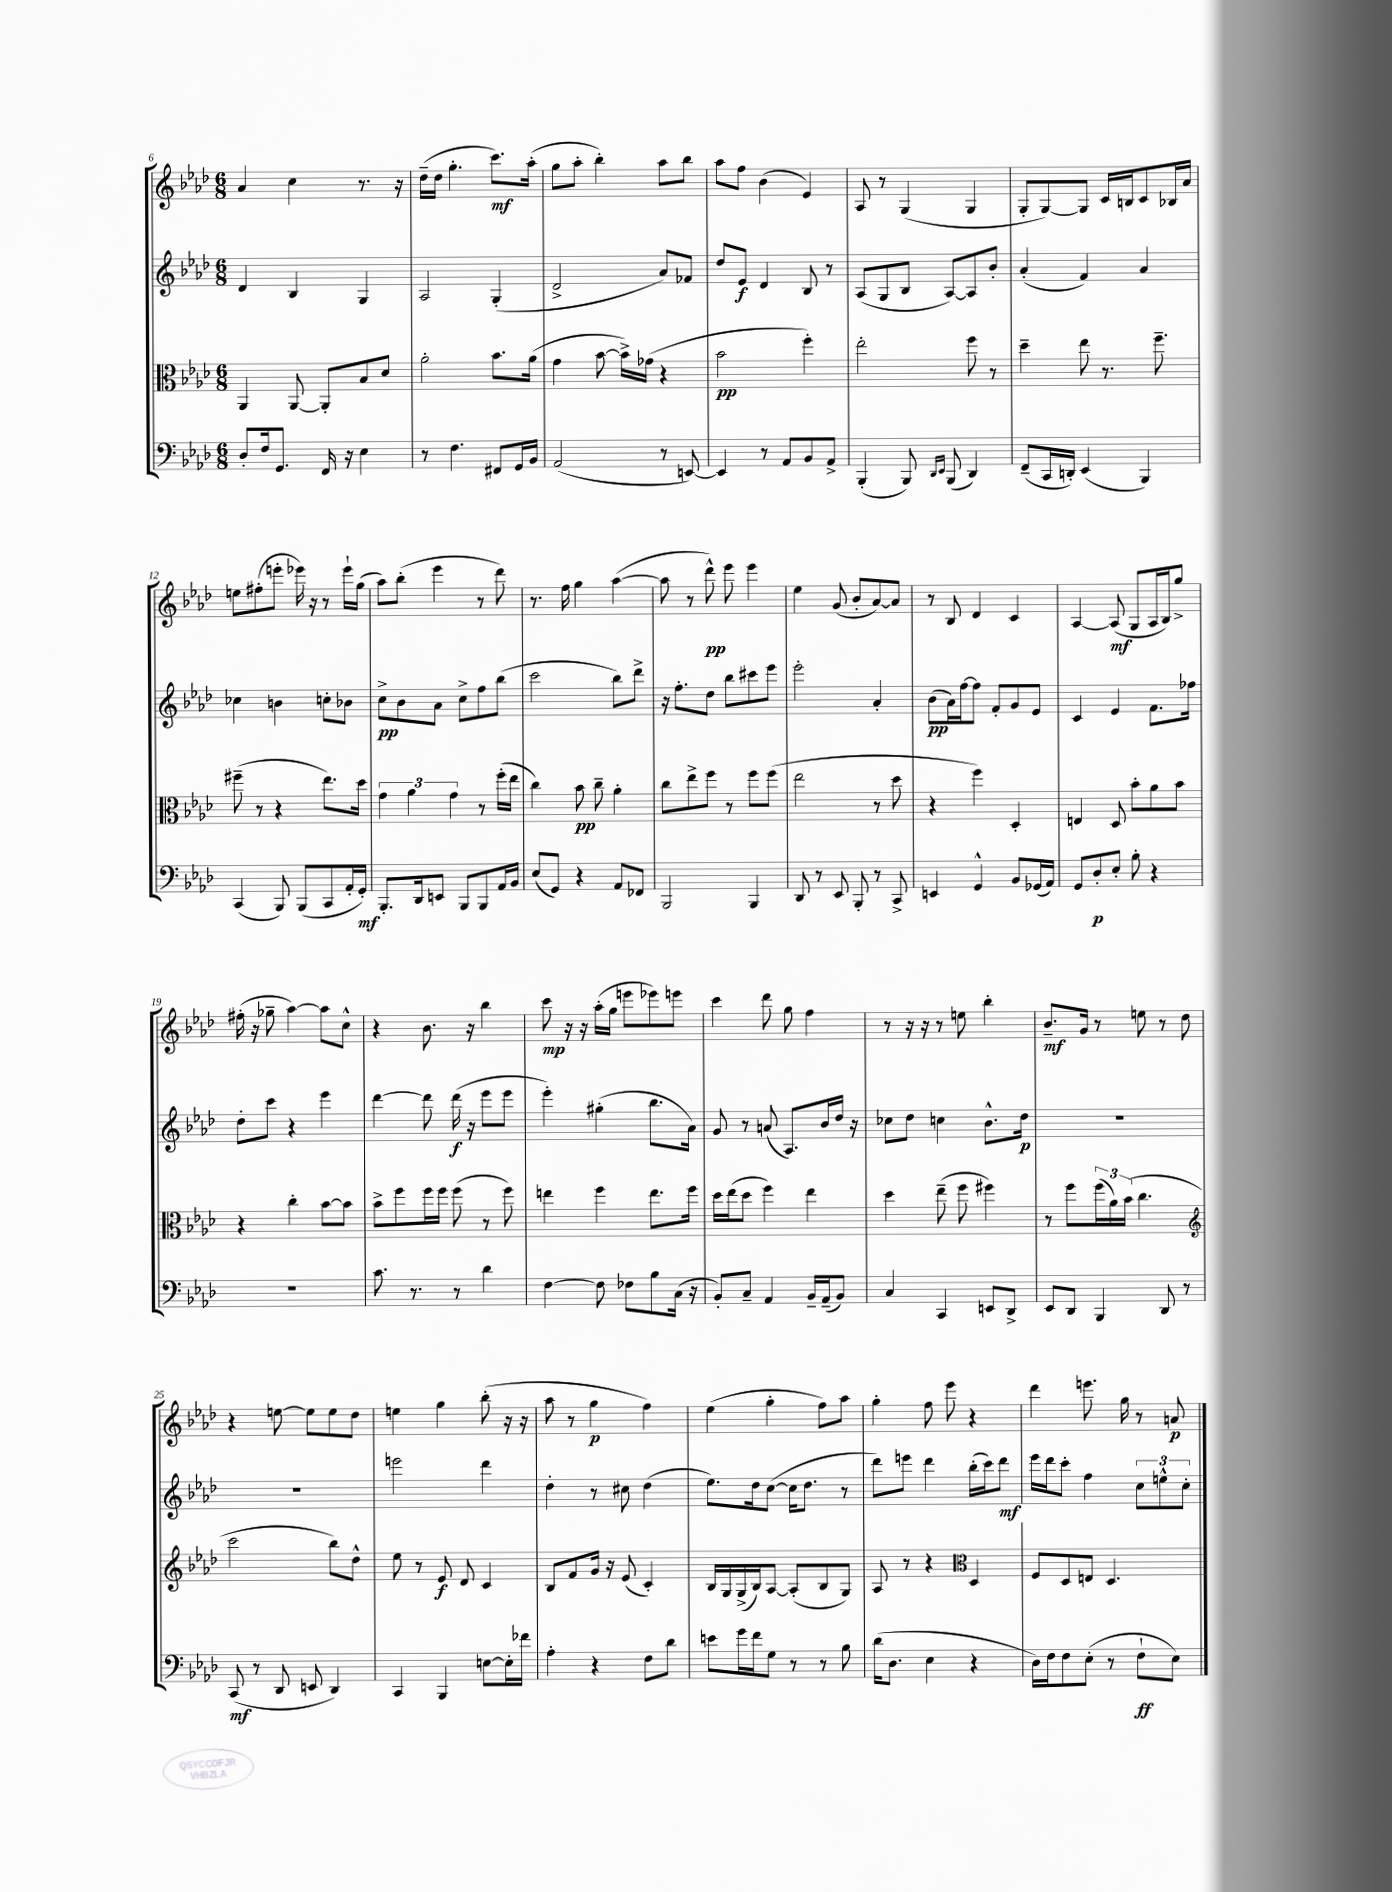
<<
\new StaffGroup <<
\new Staff = "s0" {
    \clef treble \key aes \major \numericTimeSignature \time 6/8
    aes'4 c''4 r8. r16 |
    des''16--( des''16 g''4.-. c'''8.\mf) aes''16-.( |
    g''8 aes''8-. bes''4-.) aes''8 bes''8 |
    aes''8 f''8 bes'4( ees'4) |
    aes8 r8 g4( g4 |
    g8-. g8~) g8 c'16 b16 c'8 bes16 aes'16 |
    e''8 fis''8-.( e'''8-. ees'''16) r16 r8 ees'''16-! g''16( |
    aes''8) bes''8-.( ees'''4 r8 des'''8) |
    r8. f''16 g''4 aes''4~( |
    aes''8 r8 des'''8-^\pp) ees'''8 ees'''4 |
    ees''4 g'8( bes'8-. aes'8~) aes'8 |
    r8 bes8 des'4 c'4 |
    aes4~ aes8\mf( g8 aes16 bes16) g''8-> |
    fis''16-.( r16 ges''8-- aes''4~) aes''8 c''8-^ |
    r4 bes'8. r16 bes''4 |
    c'''8\mp r16 r16 aes''16-.( g''16 e'''8 ees'''8) e'''8 |
    c'''4 des'''8 g''8 f''4 |
    r8 r16 r16 r8 e''8 bes''4-. |
    bes'8.--\mf g'16 r8 e''8 r8 des''8 |
    r4 e''8~ e''8 e''8 des''8 |
    e''4 g''4 bes''8-.( r16 r16 |
    aes''8 r8 g''4\p f''4) |
    ees''4( g''4-. f''8) aes''8 |
    g''4-. f''8 ees'''8 r4 |
    des'''4 e'''8. g''16 r8 a'8\p \bar "|." |
}
\new Staff = "s1" {
    \clef treble \key aes \major \numericTimeSignature \time 6/8
    des'4 bes4 g4 |
    aes2 g4-.( |
    des'2-> aes'8) fes'8 |
    des''8 ees'8\f des'4 bes8 r8 |
    aes8( g8 bes8 aes8~) aes8 bes'8-. |
    aes'4-.( f'4) aes'4 |
    ces''4 b'4 c''8-. bes'8 |
    c''8->\pp bes'8 aes'8 c''8-> f''8 bes''8( |
    c'''2 bes''8) des'''8-> |
    r16 f''8.-. des''8 bes''8 cis'''8 ees'''8 |
    ees'''2-. aes'4-. |
    bes'8\pp( aes'16) f''16~ f''8 f'8-. g'8 ees'8 |
    c'4 ees'4 f'8. fes''16 |
    des''8-. c'''8 r4 ees'''4 |
    des'''4~ des'''8 des'''16\f( r16 ees'''8 ees'''8 |
    ees'''4-.) gis''4-.( bes''8. aes'16) |
    g'8 r8 a'8( aes8.) bes'16 des''16 r16 |
    ces''8 des''8 c''4 bes'8.-^ des''16\p |
    R2. |
    R2. |
    e'''2 des'''4 |
    des''4-. r8 cis''8 des''4( |
    ees''8.) des''16 c''8~( c''16 des''8. r8 |
    des'''8) e'''8 des'''4 bes''16-.( c'''16) des'''8\mf |
    ees'''16 des'''16 c'''8-. f''4 \tuplet 3/2 { c''8 e''8-^ c''8-. } \bar "|." |
}
\new Staff = "s2" {
    \clef alto \key aes \major \numericTimeSignature \time 6/8
    aes,4 aes,8~ aes,8-. bes8 des'8 |
    aes'2-. bes'8. aes'16( |
    g'4 bes'8~ bes'16->) ges'16( r4 |
    bes'2\pp f''4-.) |
    ees''2-. f''8 r8 |
    des''4-- ees''8 r8. f''8.-- |
    fis''8--( r8 r4 ees''8.) des''16 |
    \tuplet 3/2 { g'4 aes'4 g'4 } r8 f''16-.( ees''16 |
    c''4) bes'8\pp c''8-- aes'4-. |
    c''8 ees''8-> f''8 r8 f''8 f''8( |
    ees''2 r8 des''8 |
    r4 f''4) des4-. |
    e4 des8 bes'8-. aes'8 bes'8 |
    r4 c''4-. bes'8~ bes'8 |
    bes'8-> f''8 f''16 f''16 f''8( r8 f''8) |
    e''4 f''4 e''8. f''16 |
    des''16 ees''16( des''8 f''4) ees''4 |
    des''4 ees''8--( f''8 fis''4) |
    r8 f''8 \tuplet 3/2 { f''16( aes'16) bes'16( } c''4. |
    \clef treble c'''2 bes''8) des''8-^ |
    ees''8 r8 ees'8\f des'8 c'4 |
    bes8 f'8 g'16 r16 ees'8( c'4-.) |
    bes16 g16 g16->( bes16) aes8~ aes8-.( bes8 g8) |
    aes8 r8 r4 \clef alto des4 |
    f8 des8 e8 des4. \bar "|." |
}
\new Staff = "s3" {
    \clef bass \key aes \major \numericTimeSignature \time 6/8
    des8-. f16 g,8. f,16 r16 ees4 |
    r8 f4. fis,8 g,16 bes,16 |
    aes,2( r8 e,8~) |
    e,4 r8 aes,8 bes,8 aes,8-> |
    bes,,4-.( bes,,8) \grace { des,16 ees,16 } bes,,8( des,4) |
    f,8--( c,16 d,16-.) ees,4( bes,,4) |
    c,4( bes,,8) bes,,8( c,8 aes,16-. g,16-.\mf) |
    bes,,8.-. des,16 e,8 bes,,8 bes,,8 aes,16 bes,16 |
    ees8( g,8) r4 aes,8 fes,8 |
    bes,,2 bes,,4 |
    des,8 r8 ees,8 bes,,8-. r8 c,8-> |
    e,4 g,4-^ bes,8 ges,16( aes,16) |
    g,8 des8-.\p ees8-. bes8-. r4 |
    R2. |
    c'8. r8. r8 des'4 |
    f4~ f8 fes8 bes8 c16( r16 |
    bes,8-.) c8-- aes,4 bes,16-- aes,16--( bes,8) |
    c4 c,4 e,8 des,8-> |
    ees,8 des,8 bes,,4 des,8 r8 |
    c,8\mf( r8 des,8 e,8 des,4) |
    c,4 bes,,4 e8~ e16-. fes'16 |
    aes4-. r4 f8 des'8 |
    e'8 g'16 f'16 g8 r8 r8 bes8 |
    des'16( des8. ees4 r4 |
    des16) f16 f8 ees8-.( r8 f8-!\ff ees8) \bar "|." |
}
>>
>>
\layout { \context { \Score currentBarNumber = #6 } }
